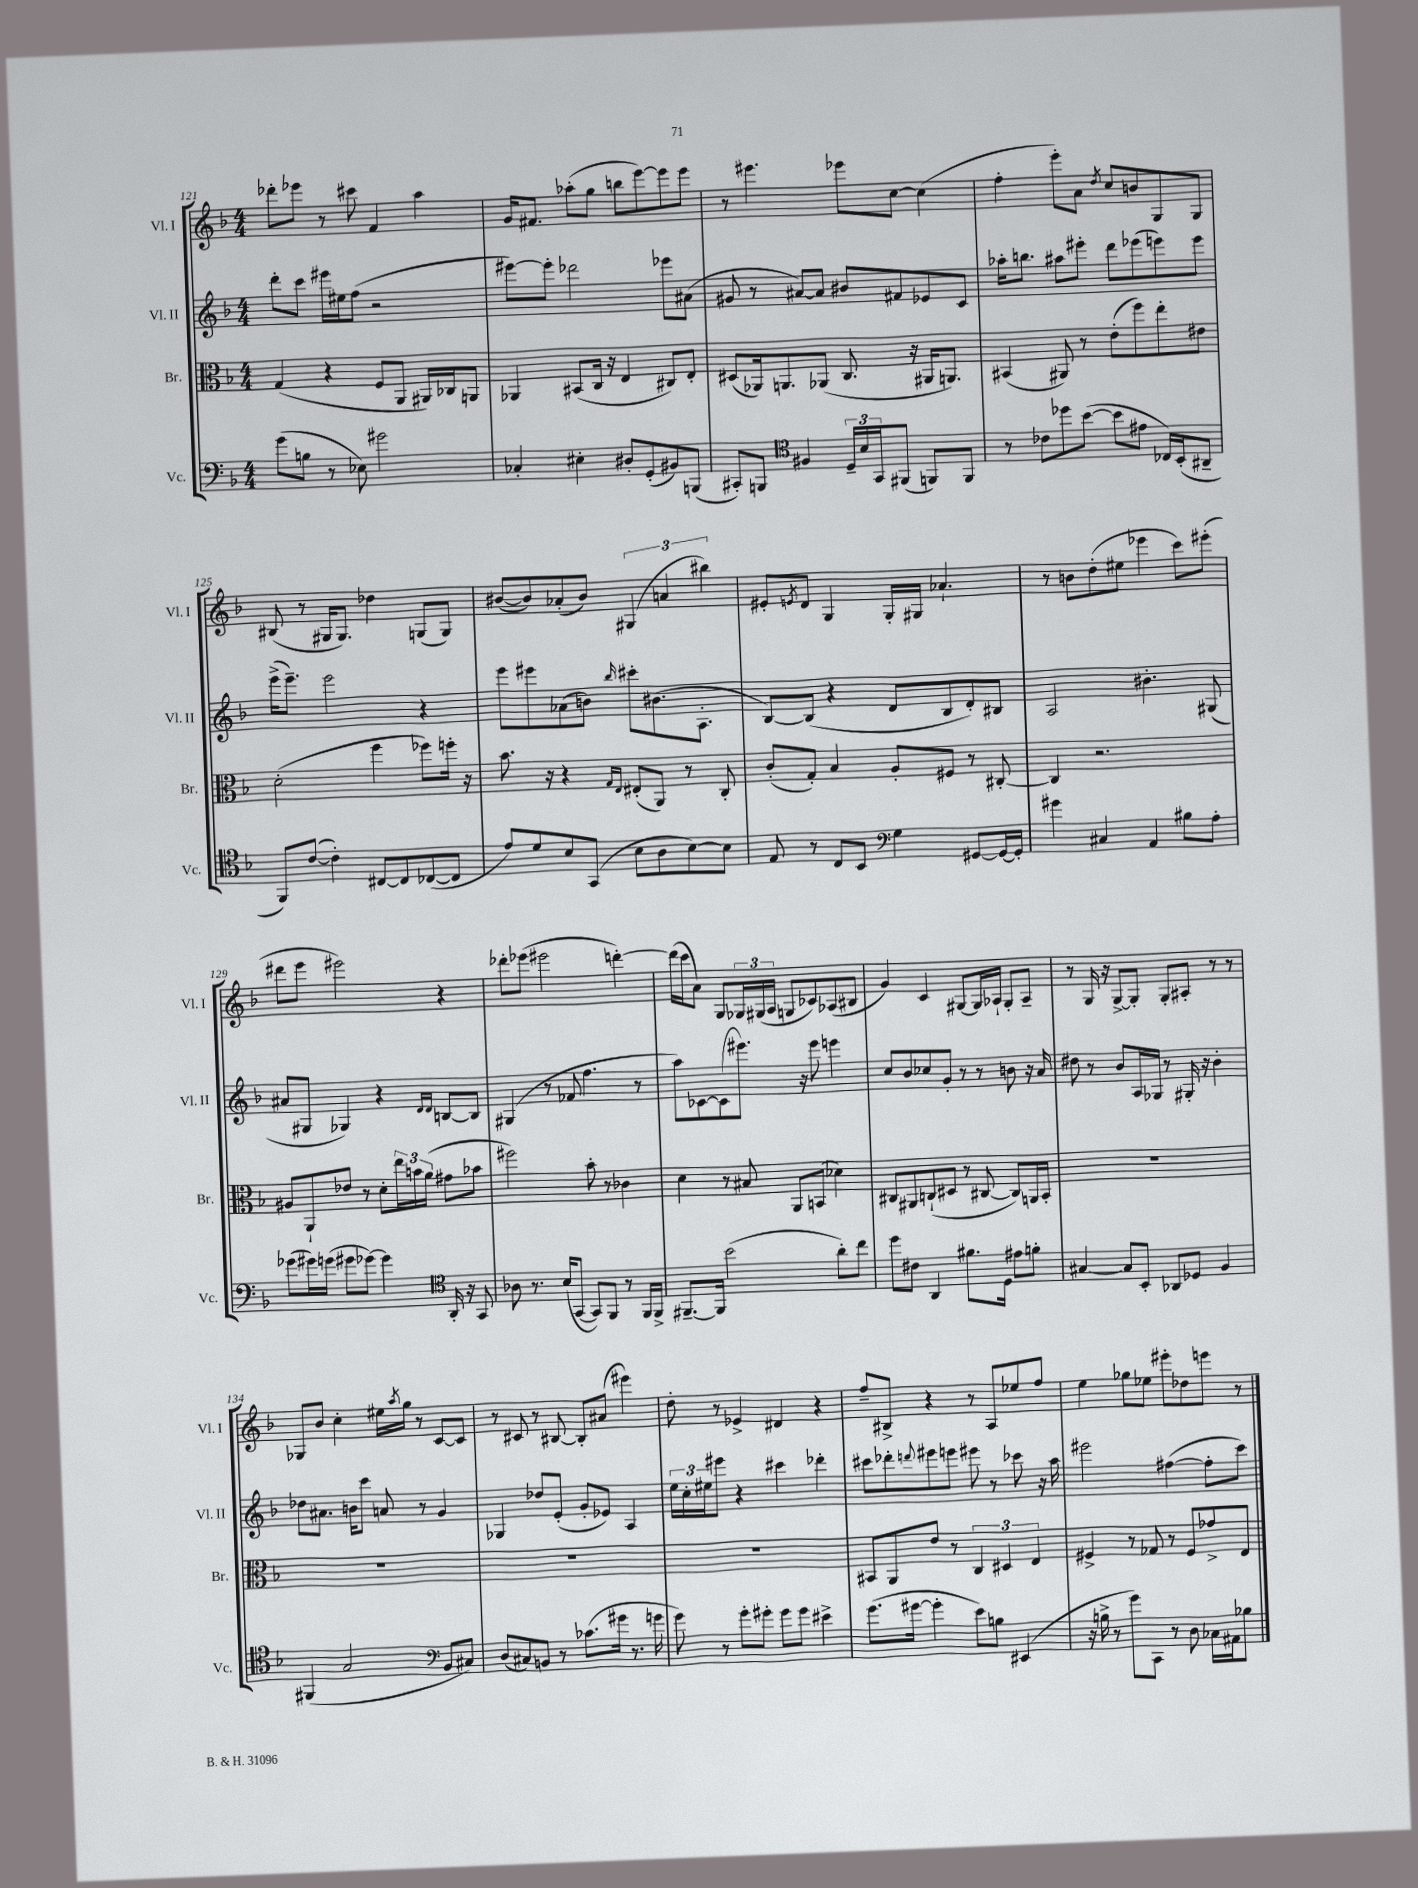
<<
\new StaffGroup <<
\new Staff = "s0" \with { instrumentName = "Vl. I" shortInstrumentName = "Vl. I" } {
    \clef treble \key f \major \numericTimeSignature \time 4/4
    des'''8-. ees'''8 r8 cis'''8 f'4 a''4 |
    g'16 fis'8. aes''8-.( g''8 b''8 e'''8~) e'''8 e'''8 |
    r8 eis'''4. ees'''8 c''8~ c''4( |
    f''4-. e'''8-.) a'8 \acciaccatura { d''8 } c''8 b'8 g8 g8 |
    bis8( r8 gis16 gis8.) des''4 g8( g8) |
    bis'8~( bis'8) aes'8-.( bis'8) \tuplet 3/2 { gis4( a'4 bis''4) } |
    eis'8-. \acciaccatura { e'8 } d'8 g4 g16-. gis16 aes'4.-! |
    r8 b'8 d''8-.( eis''8 ees'''4 c'''8) eis'''8-.( |
    dis'''8 e'''8 eis'''2) r4 |
    des'''8-. ees'''8( eis'''2 d'''4~-.) |
    d'''16( c'''16 a'8) g8 \tuplet 3/2 { ges16 gis16( a16 } g8 ces'8) aes8( bis8 |
    g'4) c'4 gis8~ gis16 aes16-! gis8-. aes8-- |
    r8 g16 r16 g8~-> g8-. g8-. ais8-. r8 r8 |
    ges8 bes'8 c''4-. eis''16 \acciaccatura { a''8 } g''16 r8 c'8~ c'8 |
    r8 cis'8 r8 bis8~ bis8-. ais'8( eis'''4) |
    d''8-. r8 ees'4-> dis'4 r4 |
    f''8-- bis8-> r4 r8 a8 ees''8 f''8 |
    e''4 ges''8 ees''8 eis'''8-. des''8 e'''8 r8 \bar "|." |
}
\new Staff = "s1" \with { instrumentName = "Vl. II" shortInstrumentName = "Vl. II" } {
    \clef treble \key f \major \numericTimeSignature \time 4/4
    d'''8-. c'''8 eis'''16 eis''16 f''8( r2 |
    eis'''8~) eis'''8-. des'''2 ees'''8 ais'8( |
    gis'8 r8 ais'8~) ais'8 bis'8 fis'8 ees'8 c'8 |
    aes''16-. b''8. ais''8 eis'''8-. d'''8 ees'''8( e'''8) e'''8 |
    e'''16->( e'''8.--) e'''2 r4 |
    e'''8 eis'''8 aes'8( b'8) \grace { bes''16 } cis'''8-. bis'8.( a8.-. |
    bes8~) bes8( r4 d'8 bes8 d'8-.) bis8 |
    a2 bis'4.-. gis8( |
    ais'8 gis8 ges4) r4 \grace { d'16 d'16 } b8~ b8 |
    gis4( r8 fes'8 f''4. r8 |
    a''8) ces'8~ ces'8( eis'''8.) r16 eis'''8 e'''4 |
    c''8 bes'8 ces''8 g'8-. r8 r8 b'8 r16 a'16 |
    dis''8 r8 bes'8 a16 ges16 r8 gis16-. r16 bes'4-. |
    des''8 ais'8. b'16 c'''8 a'8 r8 g'4 |
    ges4 des''8 e'8-.( g'8-. ees'8) a4 |
    \tuplet 3/2 { e''16 c''16-. eis''16 } eis'''8 r4 cis'''4 des'''4-. |
    cis'''8 des'''8-. \appoggiatura { d'''8 } eis'''8 e'''8 eis'''8 r8 ces'''8 r16 a''16 |
    eis'''2 fis''4~( fis''8-. c'''8) \bar "|." |
}
\new Staff = "s2" \with { instrumentName = "Br." shortInstrumentName = "Br." } {
    \clef alto \key f \major \numericTimeSignature \time 4/4
    g4( r4 f8 a,8 ais,16) ces16 a,8 |
    aes,4 bis,8( c16 r16 e4 cis8) e8-. |
    dis8( aes,16) a,8. aes,8( c8. r16 ais,16 a,8.) |
    bis,4( ais,8) r8 e'8-.( f''8) e''8-. eis'8 |
    d'2-.( f''4 fes''8) f''16-. r16 |
    bes'8. r16 r4 \grace { g16 e16 } eis8-.( a,8) r8 c8-. |
    c'8-.( g8-.) bes4 a8-. fis8 r8 cis8~-. |
    cis4 r2. |
    ais8 a,8-! ees'8 r8 d'8-. \tuplet 3/2 { e''16 b'16 a'16( } gis'8 bes'8 |
    fis''2) bes'8-. r8 ces'4 |
    d'4 r8 bis8 a,8 b,8( des'4) |
    cis8 ais,8 c8-!( dis8 r8 cis8~ cis8) a,16 bes,16-. |
    R1 |
    R1 |
    R1 |
    R1 |
    bis,8 a,8 e'8 r8 \tuplet 3/2 { c4 dis4 e4 } |
    fis4-> r8 ges8 r8 fis8 ges'8-> e8 \bar "|." |
}
\new Staff = "s3" \with { instrumentName = "Vc." shortInstrumentName = "Vc." } {
    \clef bass \key f \major \numericTimeSignature \time 4/4
    g'8( b8 r8 ees8) gis'2 |
    ces4-. eis4-. dis8-. g,8-.( bis,8) b,,8( |
    cis,8-.) b,,8 \clef tenor fis4 \tuplet 3/2 { d16-- bes16 g,16 } fis,8( f,8) f,8 |
    r8 ces'8 des''8 bes'8~( bes'8 eis'8 ces16) bes,16-.( ais,8-- |
    f,8) c'8~( c'4-.) cis8~ cis8 ces8~( ces8 |
    e'8) d'8 bes8 g,8( bes8 a8 bes8~) bes8 |
    e8 r8 c8 bes,8 \clef bass g4 gis,8~ gis,16~ gis,16-. |
    gis'4 cis4 a,4 bis8 a8-. |
    ges'8( gis'16) g'16( gis'8 ges'8~) ges'4 \clef tenor a,16-. r16 g,8 |
    aes8 r8. bes16( g,8~ g,8) f,8 r8 f,16 f,16-> |
    fis,8.~-- fis,16 bes'2( a'8-.) c''8 |
    d''8 cis'8 a,4 fis'8. d16 eis'8 f'8-. |
    gis4~ gis8 bes,8-. aes,8 des8 f4 |
    fis,4( g2 \clef bass bes,8 cis8) |
    d8( cis8) b,8 r8 ces'8.( gis'16 r8. g'16 |
    g'8) r8 g'8-. gis'8-. gis'8 gis'8 eis'4-> |
    g'8.( gis'16~ gis'4-. e'8) b8 eis,4( |
    r16 b16-> r8 g'8) c,8 r8 d8 ces16 ais,16 bes8 \bar "|." |
}
>>
>>
\layout { \context { \Score currentBarNumber = #121 } }
